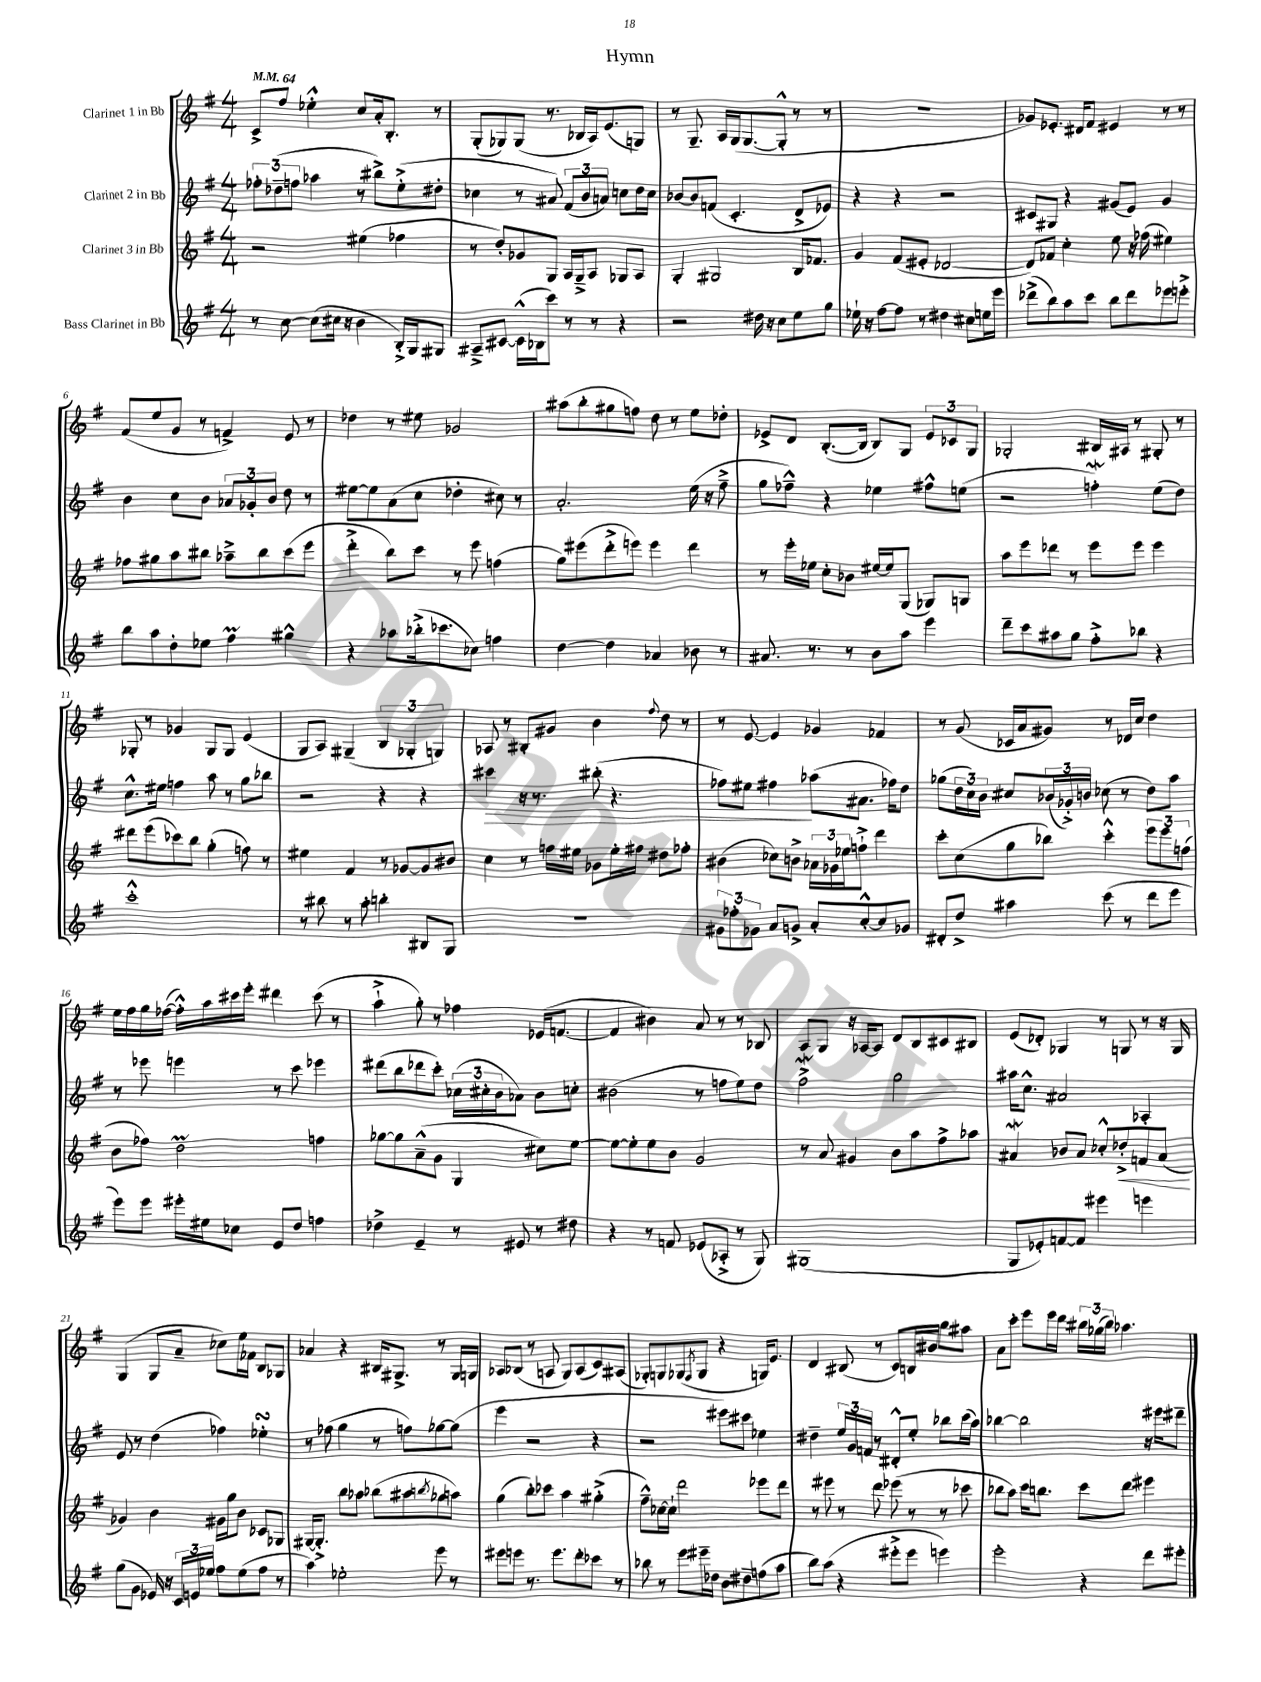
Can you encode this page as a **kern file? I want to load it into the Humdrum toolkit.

**kern	**kern	**kern	**kern
*staff4	*staff3	*staff2	*staff1
*clefG2	*clefG2	*clefG2	*clefG2
*k[f#]	*k[f#]	*k[f#]	*k[f#]
*M4/4	*M4/4	*M4/4	*M4/4
*MM64	*MM64	*MM64	*MM64
8r	2r	12ff-'	8c^
.	.	(12dd-~	.
[8cc	.	.	8ff#
.	.	12ff	.
(8cc]	.	4aa-	4ee-'^^
16cc#	.	.	.
16r	.	.	.
4b	(4ee#	8r	8cc
.	.	8bb#^)	16a'
.	.	.	8.B'
16B'^)	4ff-	(8ee'^	.
16G	.	.	.
8G#	.	8dd#'	8r
=	=	=	=
8A#~^	8r	4cc-	(8G'
[8c#	8dd')	.	8G-)
(16c#^^]	8g-	8r	(8G-
16B-	.	.	.
8ccc)	8G	8a#)	8.r
8r	16A	(12f#	.
.	16G~^	.	16B-
.	.	12b	.
8r	8A	.	16A)
.	.	12a)	.
.	.	.	(8.e
4r	8G-	8cc	.
.	8A	16dd	8G)
.	.	16cc	.
=	=	=	=
2r	4G'	[8b-	8r
.	.	8b-]	8.G~
.	2G#	(8f	.
.	.	.	16A
.	.	4.c'	(16G
.	.	.	[8.G
16dd#	.	.	.
16r	.	.	.
8cc	.	.	8G'^^]
8ee	16B	8d^	8r
.	8.f-	.	.
8gg	.	8e-)	8r
=	=	=	=
16ee-`	4g	4r	1r
16r	.	.	.
[8ff#	.	.	.
8ff#]	(8f#	4r	.
8r	8e#'	.	.
4dd#	[2d-	2r	.
8cc#	.	.	.
16ee	.	.	.
16eee	.	.	.
=	=	=	=
(8ddd-^	8d-])	8c#	8g-)
8bb)	8f-	8G#	8.e-'
8aa	4cc'	4r	.
.	.	.	16d#
8ccc	.	.	8f#
8bb	8ee	(8g#	4e#
8ddd-	16r	8e)	.
.	(16ff-	.	.
8eee-	4ee#)	4g#	8r
8eee'^	.	.	8r
=	=	=	=
8bb	8ff-	4b	(8f#
8aa	8gg#	.	8ee
8dd'	8aa	8cc	8g
8ee-	8bb#	8b	8r
4ff#	8aa-~^	12a-	4f^)
.	.	12g-'	.
.	8bb#	.	.
.	.	12b	.
4gg#^^	(8ccc	8dd	8e
.	8eee	8r	8r
=	=	=	=
4r	4ddd'^	[8ee#	4dd-
.	.	8ee#]	.
8aa-	8bb)	(8a	8r
(16bb-'^	8ccc	8cc	8ee#
8.ccc-	.	.	.
.	8r	4dd-'	2g-
8cc-)	8eee	.	.
4ff	(4ff	8cc#)	.
.	.	8r	.
=	=	=	=
[4dd	8gg)	2.a'	(8aa#
.	(8eee#	.	8bb'
4dd]	8ddd'^	.	8gg#
.	8eee)	.	8ff)
4a-	4eee	.	8dd
.	.	.	8r
8b-	4ddd	(16ee	8ee
.	.	16r	.
8r	.	8ff#~^	8dd-'
=	=	=	=
8.a#	8r	8gg	8e-^
.	16eee'	8ff-~^^)	8d
8.r	16ee-	.	.
.	8cc'	4r	([8.B'
8r	8b-	.	.
.	.	.	16B]
8b	[16ee#	4ee-	8B)
.	16ee#]	.	.
8aa	(8G	.	8G
4eee	8G-)	8ff#^^	12e-
.	.	.	12c-
.	8G	(8ee	.
.	.	.	12G
=	=	=	=
8ddd~	8aa	2r	2G-'
8ccc	8eee	.	.
8aa#	8ddd-	.	.
8gg	8r	.	.
8ff#'^	8eee	4ff')	16B#
.	.	.	16A#
8bb-	8eee	.	8r
4r	4eee	(8ee	8G#'
.	.	8dd)	8r
=	=	=	=
1ccc'^^	8ddd#	8.cc^^	8G-'
.	(8eee	.	8r
.	.	16ee#	.
.	8ccc-)	4ff	4g-
.	8bb	.	.
.	(4gg'	8aa	8G-
.	.	8r	8G-
.	8ff)	8gg	(4e
.	8r	8bb-	.
=	=	=	=
8r	4ee#	2r	8G
8bb#	.	.	8A)
8r	4f#	.	(4G#~
8aa'	.	.	.
4bb'	8r	4r	6B
.	[8g-	.	.
.	.	.	6G-'
8B#	8g-]	4r	.
.	.	.	6G)
8G	8b#	.	.
=	=	=	=
1r	4cc	4ccc#	8A-
.	.	.	8r
.	8r	16r	8B#'
.	.	8.r	.
.	16ff	.	8g#
.	16ee#	.	.
.	8g-	(8bb#'	4b
.	16ee#'	4.r	.
.	16ff#	.	.
.	.	.	8qqff#
.	8dd#	.	8dd
.	8ff-'	.	8r
=	=	=	=
12g#	(4b#	8ff-)	8r
12ff-'	.	.	.
.	.	8ee#	[8e
12g-	.	.	.
8a	8cc-)	4ff#	4e]
8g^	8b^	.	.
8a'	24a-	(8aa-	4g-
.	24g-	.	.
.	24ee-	.	.
[8cc'^^	8ff`^	8.a#	.
8cc]	4ddd	.	4f-
.	.	16ff-)	.
8g-	.	8dd	.
=	=	=	=
8d#'	8ccc'	(8gg-	8r
8dd^	(8cc	24dd	(8g
.	.	24cc)	.
.	.	24b	.
4aa#	8gg	8cc#	16c-
.	.	.	16a
.	8bb-)	(24b-	8g#)
.	.	24g-'^)	.
.	.	24b	.
(8ccc	4ccc'^^	(8cc-	8r
8r	.	8r	16d-
.	.	.	16cc
8ddd	12eee	8dd)	4dd
.	12eee	.	.
8eee	.	8aa	.
.	(12ff	.	.
=	=	=	=
8eee)	8b	8r	16ee
.	.	.	16ff#
8eee	8ff-)	8eee-	16gg
.	.	.	([16ff-
16eee#'	2dd	4eee	16ff-'^^])
16ee#	.	.	16aa
8cc-	.	.	16ccc#
.	.	.	16eee'
8e	.	8r	4ddd#
8dd	.	8ccc	.
4ff	4ff	4eee-	(8ccc#
.	.	.	8r
=	=	=	=
4dd-^	[8gg-	(8ddd#	4aa`^
.	8gg-]	8bb	.
4e~	(8a~^^	8ddd-	8gg')
.	8g	8ccc')	8r
8r	4G	(24cc-	4ff-
.	.	24cc#'	.
.	.	24b	.
8e#	.	8a-)	.
8r	8cc#)	8b	(16e-
.	.	.	[8.f
8dd#	[8ee	8cc'	.
=	=	=	=
4r	8ee_	(2b#	4f]
.	8ee']	.	.
8r	8ee	.	4b#)
8f	8b	.	.
(8e-	2g	8r	8a
8A-'^	.	8ff	8r
8r	.	8ee)	8r
8G)	.	8dd	8B-
=	=	=	=
(1G#	8r	2ff#^	8A
.	8a	.	8G
.	4g#	.	16r
.	.	.	[16A-
.	.	.	8A-]
.	8b	2gg	8d
.	8aa	.	8B
.	8ff#^	.	8c#
.	8aa-	.	8B#
=	=	=	=
8G	4a#	16aa#	(8e
.	.	8.cc^^	.
8e-')	.	.	8d-')
[8f	8b-	2a#	4G-
8f]	8a#	.	.
4eee#	8cc-'^^	.	8r
.	8dd-'^	.	8G
4eee	8f	4A-'	8r
.	(8a#	.	16r
.	.	.	16G
=	=	=	=
(8gg	4g-)	8e	(4G
8g	.	8r	.
16e-)	4b	(4dd	8G
16r	.	.	.
24c	.	.	8a~
24e	.	.	.
24ee-	.	.	.
8ff#	16g#	4ff-)	8cc-)
.	16gg	.	.
(8ee-	8b	.	16ee
.	.	.	16f-
8ff#	8c-	4ee-'	8B
8r	8G-	.	8G-
=	=	=	=
4aa)	[16G#	8r	4a-
.	8.G#'^]	.	.
.	.	(8ff-	.
2ee-'	8bb	4gg	4r
.	8aa-	.	.
.	(8bb-	8r	16B#
.	.	.	8.G#^
.	8aa#	8ff)	.
.	8qbb	.	.
8eee	8gg-	[8gg-	8r
8r	8aa)	(8gg-]	16G#
.	.	.	16G
=	=	=	=
8eee#	(4gg	4eee	8A-
8eee	.	.	(8B-
8.r	8bb')	2r	8r
.	8ccc-	.	8A
8.eee	.	.	.
.	4aa	.	8G)
8ddd'	.	.	(8A
8ccc-	(4gg#'^	4r	8c)
8r	.	.	(8A#
=	=	=	=
8bb-	8ff#~^^)	2r	8G-')
8r	[16cc-	.	8G
.	16cc-`]	.	.
8eee	2ddd	.	(8G-
.	.	.	8qF#
16eee#~	.	.	8G-
16dd-	.	.	.
8b	.	8eee#)	4r
8dd#~	.	8ccc#	.
(8ff	8eee-	4ee-	16G)
.	.	.	8.e
8aa	8ddd	.	.
=	=	=	=
8bb)	8r	4dd#~	4d
(8aa	8eee#	.	.
4r	8r	24ee	(8B#
.	.	24g	.
.	.	24f	.
.	8ddd	8r	8r
8eee#'^	(8eee-	8d#'^^	8c)
8eee#	8r	8ee'	16B
.	.	.	16b#
4eee)	8r	8bb-	8bb
.	8ccc-	(16ccc	8aa#
.	.	16aa)	.
=	=	=	=
2eee'	8bb-	[4bb-	8a
.	8aa)	.	8ccc'
.	16ccc	2bb-]	8eee
.	8.bb	.	.
.	.	.	16eee
.	.	.	16ddd
4r	8ccc	.	24bb#
.	.	.	(24gg-
.	.	.	24bb#)
.	8ddd	.	4.aa-
8ddd	4eee#	16r	.
.	.	16eee#	.
8eee#'	.	8ddd#~	.
==	==	==	==
*-	*-	*-	*-
